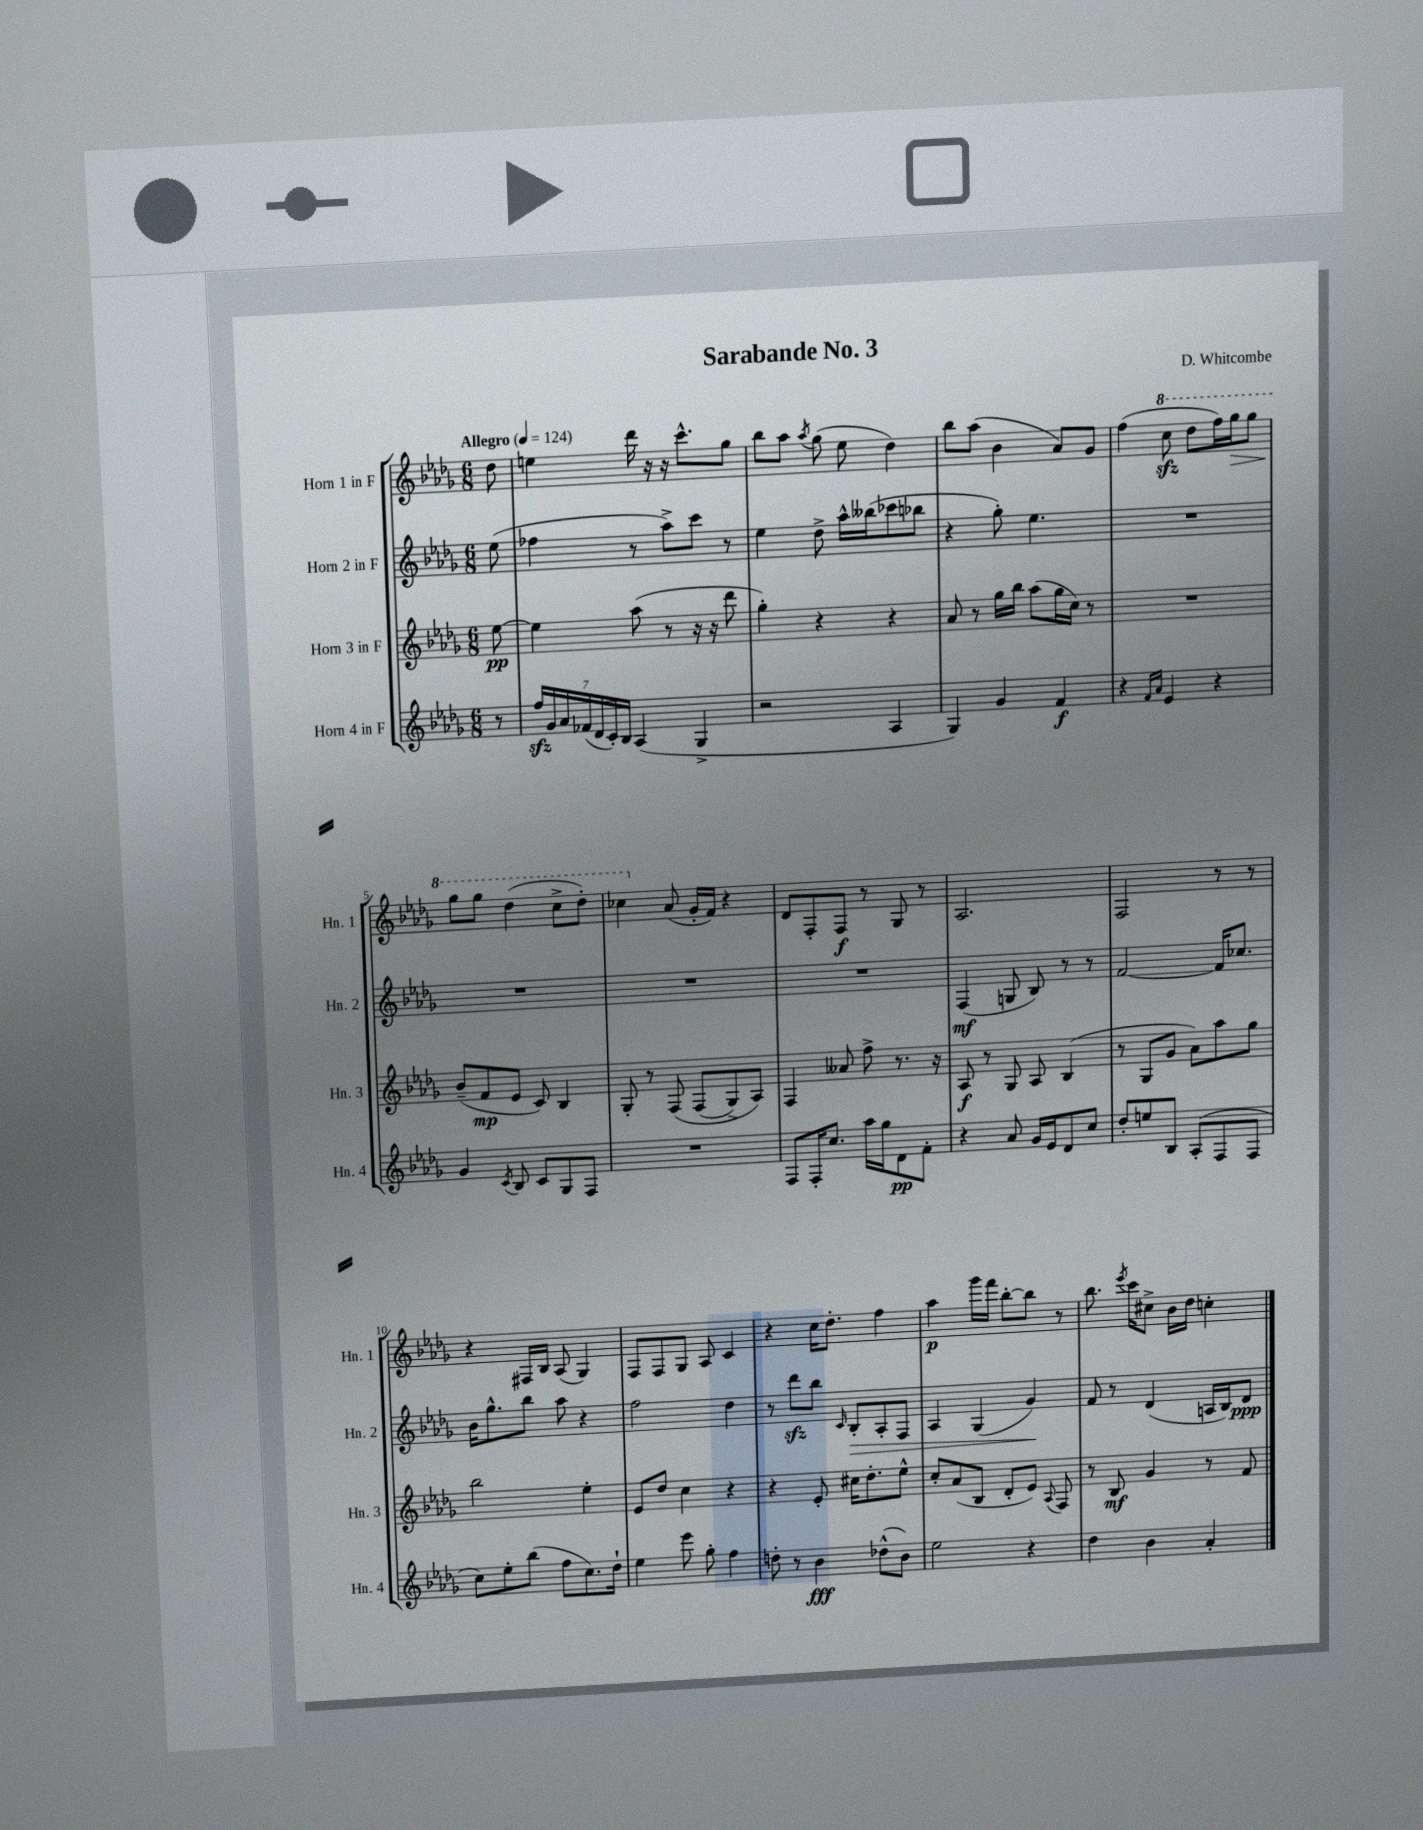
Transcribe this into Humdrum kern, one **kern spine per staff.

**kern	**kern	**kern	**kern
*staff4	*staff3	*staff2	*staff1
*clefG2	*clefG2	*clefG2	*clefG2
*k[b-e-a-d-g-]	*k[b-e-a-d-g-]	*k[b-e-a-d-g-]	*k[b-e-a-d-g-]
*M6/8	*M6/8	*M6/8	*M6/8
*MM124	*MM124	*MM124	*MM124
8r	[8ee-	(8ee-	8dd-
=	=	=	=
28ff	4ee-]	4ff-	4ee
28g-	.	.	.
28a-	.	.	.
(28f-	.	.	.
28d-	.	.	.
28c')	.	.	.
28B-	.	.	.
(4A-	(8aa-	8r	16ddd-
.	.	.	16r
.	8r	8aa-^)	16r
.	.	.	8.ccc^^
4G-^	16r	8ccc	.
.	16r	.	.
.	8ddd-	8r	8gg-
=	=	=	=
2r	4gg-')	4ee-	8bb-
.	.	.	8aa-
.	.	.	8qaa-
.	4r	8dd-^	(8gg-
.	.	16aa-^^	8ee-
.	.	(16bb--	.
4A-	4r	8ccc-	4dd-)
.	.	8bb-	.
=	=	=	=
4G-)	8a-	4r	8bb-
.	8r	.	(8aa-
4g-	16gg-	8gg-')	4b-
.	16bb-	.	.
.	(8aa-	4.ee-	.
4f	16gg-	.	8a-)
.	16cc)	.	.
.	8r	.	8g-
=	=	=	=
4r	2.r	2.r	(4ff
16qqf	.	.	.
16qqa-	.	.	.
4e-	.	.	8ccc
.	.	.	8ddd-
4r	.	.	16fff)
.	.	.	16ggg-
.	.	.	8ggg-
=	=	=	=
4g-	(8b-~	2.r	8ggg-
.	8f	.	8ggg-
8qc	.	.	.
8B-	8e-	.	(4ddd-
8c	8c)	.	.
8G-	4B-	.	8ccc^
8F	.	.	8ddd-')
=	=	=	=
2.r	8G-'	2.r	4ccc-
.	8r	.	.
.	&(8F	.	(8a-
.	(8F	.	16g-'
.	.	.	16f)
.	8G-^)	.	4r
.	8A-&)	.	.
=	=	=	=
8F	4F	2.r	8d-
16F'	.	.	8F'
8.cc	.	.	.
.	8a--	.	8F
16aa-	8ff^	.	8r
16gg-	.	.	.
8d-	8.r	.	8G-
8f'	.	.	8r
.	16r	.	.
=	=	=	=
4r	8A-	(4F	2.A-
.	8r	.	.
8a-	8G-	8G	.
16g-	8A-	8B-)	.
16e-	.	.	.
8d-	(4B-	8r	.
8cc	.	8r	.
=	=	=	=
8dd-'	8r	[2f	2F
8ee	8G-	.	.
8B-	8g-	.	.
(8A-'	8a-)	.	.
8F	8aa-	16f]	8r
.	.	8.cc-	.
8F	8gg-	.	8r
=	=	=	=
8cc)	2bb-	16b-	4r
.	.	8.gg-^^	.
8ee-'	.	.	.
(8bb-	.	8bb-	16F#
.	.	.	16B-
8ff	.	8aa-	(8A-
8.cc)	4ee-'	4r	4G-)
16dd-`	.	.	.
=	=	=	=
4ee-	8e-	2ff	8F
.	8dd-	.	8F
8eee-	4cc	.	8G-
8gg-'	.	.	8A-
4ff	4r	4dd-	4c
=	=	=	=
8dd'	4r	8r	4r
8r	.	8ddd-	.
4b-	8e-'	8bb-	16cc
.	.	.	8.dd-'
.	.	16qqc	.
.	16cc#	8B-'	.
.	8.dd-'	.	.
(8dd-^^	.	8A-'	4ff
8b-)	8ee-^^	8F	.
=	=	=	=
2ee-	8cc'	4A-	4aa-
.	(8a-	.	.
.	8B-	(4G-	16ggg-
.	.	.	16fff
.	8d-'	.	[8bb-'
4r	8e-)	4g-)	8bb-]
.	8qqA-	.	.
.	8F	.	8r
=	=	=	=
4dd-	8r	8f	8.bb-
.	8B-	8r	.
.	.	.	8qeee-
.	.	.	16ccc
4b-	4g-	(4d-	8cc#^
.	.	.	16b-
.	.	.	16dd-
4a-'	8r	16A	4cc'
.	.	16B-)	.
.	8f	8d-	.
==	==	==	==
*-	*-	*-	*-
